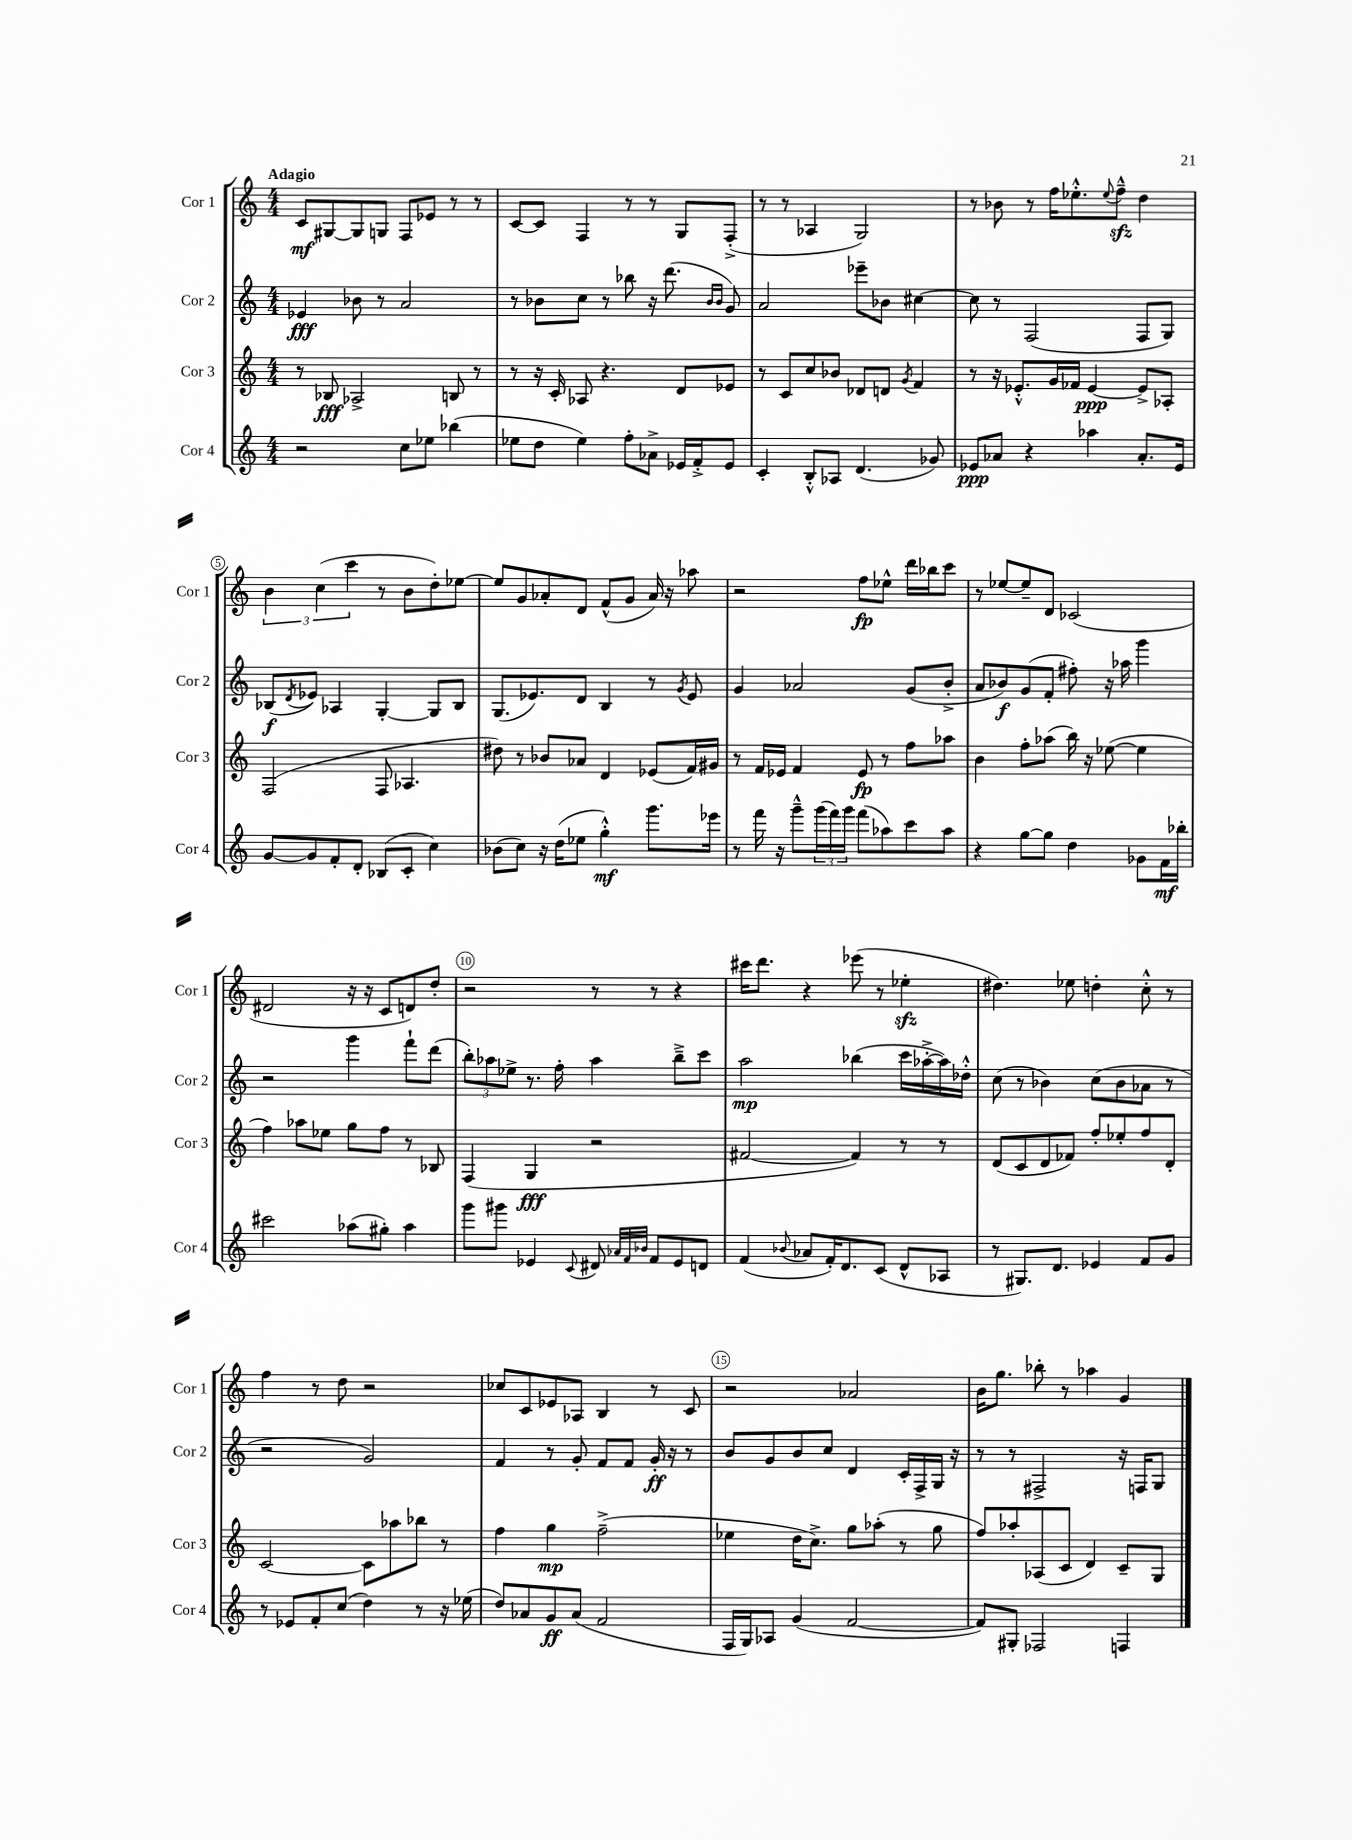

**kern	**kern	**kern	**kern
*staff4	*staff3	*staff2	*staff1
*clefG2	*clefG2	*clefG2	*clefG2
*k[]	*k[]	*k[]	*k[]
*M4/4	*M4/4	*M4/4	*M4/4
2r	8r	4e-	8c
.	8B-	.	[8G#
.	2A-^	8b-	8G#]
.	.	8r	8G
8cc	.	2a	8F
8ee-	.	.	8e-
(4bb-	8B	.	8r
.	8r	.	8r
=	=	=	=
8ee-	8r	8r	[8c
8dd	16r	8b-	8c]
.	16c'	.	.
4ee-)	8A-	8cc	4F
.	4.r	8r	.
8ff'	.	8bb-	8r
8a-^	.	16r	8r
.	.	(8.ddd	.
16e-	8d	.	8G
16f'^	.	.	.
.	.	16qqb-	.
.	.	16qqb-	.
8e-	8e-	8g)	(8F'^
=	=	=	=
4c'	8r	2a	8r
.	8c	.	8r
8B'^^	8cc	.	4A-
8A-	8b-	.	.
(4.d	8d-	8eee-~	2G)
.	8d	8b-	.
.	8qg	.	.
.	4f	[4cc#	.
8g-)	.	.	.
=	=	=	=
8e-	8r	8cc#]	8r
8a-	16r	8r	8b-
.	8.e-'^^	.	.
4r	.	(2F	8r
.	16g	.	16ff
.	16f-	.	8.ee-'^^
4aa-	[4e-	.	.
.	.	.	8qqee-
.	.	.	8ff~^^
8.a-'	8e-^]	8F	4dd
.	8A-'	8G)	.
16e-	.	.	.
=	=	=	=
[8g	(2F	(8B-	6b
.	.	8qd	.
8g]	.	8e-)	.
.	.	.	(6cc
8f'	.	4A-	.
.	.	.	6ccc
8d'	.	.	.
(8B-	8F	[4G'	8r
8c'	4.A-	.	8b
4cc)	.	8G]	8dd')
.	.	8B-	[8ee-
=	=	=	=
(8b-	8dd#)	(8.G	8ee-]
8cc)	8r	.	8g
.	.	8.e-)	.
16r	8b-	.	8a-'
(16dd	.	.	.
8ee-	8a-	8d	8d
4gg'^^)	4d	4B	(8f^^
.	.	.	8g
8.ggg	(8e-	8r	16a-)
.	.	.	16r
.	.	8qg	.
.	16f)	8e-	8aa-
16eee-	16g#	.	.
=	=	=	=
8r	8r	4g	2r
16fff	16f	.	.
16r	16e-	.	.
8ggg~^^	4f	2a-	.
(24ggg	.	.	.
24fff)	.	.	.
24ggg	.	.	.
(8fff	8e-	.	8ff
8aa-)	8r	.	8ee-^^
8ccc	8ff	(8g	16ddd
.	.	.	16bb-
8aa-	8aa-	8b'^	8ccc
=	=	=	=
4r	4b	8a	8r
.	.	8b-)	[8ee-
[8gg	8ff'	(8g	8ee-~]
8gg]	(8aa-	8f'	8d
4dd	16bb)	8ff#')	(2c-
.	16r	.	.
.	([8ee-	16r	.
.	.	16aa-	.
8g-	4ee-]	4ggg	.
16f	.	.	.
16bb-'	.	.	.
=	=	=	=
2ccc#	4ff)	2r	2d#
.	8aa-	.	.
.	8ee-	.	.
(8aa-	8gg	4ggg	16r
.	.	.	16r
8gg#')	8ff	.	8c
4aa-	8r	8fff`	8d)
.	8B-	(8ddd	8dd'
=	=	=	=
8ggg	(4F	12bb')	2r
.	.	12aa-	.
8ggg#	.	.	.
.	.	12ee-^	.
4e-	4G	8.r	.
.	.	16ff'	.
8qqc	.	.	.
8d#	2r	4aa-	8r
32qqa-	.	.	.
32qqf	.	.	.
32qqb-	.	.	.
8f	.	.	8r
8e-	.	8bb~^	4r
8d	.	8ccc	.
=	=	=	=
(4f	[2f#	2aa	16ccc#
.	.	.	8.ddd
8qqb-	.	.	.
8a-	.	.	4r
16f')	.	.	.
8.d	.	.	.
.	4f#])	(4bb-	(8eee-
(8c	.	.	8r
8d^^	8r	16ccc	4ee-'
.	.	[16aa-'^	.
8A-	8r	16aa-])	.
.	.	16dd-'^^	.
=	=	=	=
8r	(8d	(8cc	4.dd#)
8.G#)	8c	8r	.
.	8d	4b-)	.
8.d	.	.	.
.	8f-)	.	8ee-
4e-	8ff'	(8cc	4dd'
.	8ee-'	8b-	.
8f	8ff	8a-	8cc'^^
8g	8d'	8r	8r
=	=	=	=
8r	[2c	2r	4ff
8e-	.	.	.
8f'	.	.	8r
(8cc	.	.	8dd
4dd)	8c]	2g)	2r
.	8aa-	.	.
8r	8bb-	.	.
16r	8r	.	.
(16ee-	.	.	.
=	=	=	=
8dd)	4ff	4f	8cc-
8a-	.	.	8c
8g	4gg	8r	8e-
(8a-	.	8g'	8A-
2f	(2ff~^	8f	4B
.	.	8f	.
.	.	16g'	8r
.	.	16r	.
.	.	8r	8c
=	=	=	=
16F	4ee-	8b	2r
16G)	.	.	.
8A-	.	8g	.
(4g	16dd	8b	.
.	8.cc^)	.	.
.	.	8cc	.
[2f	8gg	4d	2a-
.	(8aa-'	.	.
.	8r	16c'	.
.	.	16F^	.
.	8gg	16G	.
.	.	16r	.
=	=	=	=
8f])	8ff)	8r	16b
.	.	.	8.gg
8G#'	8aa-'	8r	.
2F-	(8A-	2F#^	8bb-'
.	8c	.	8r
.	4d)	.	4aa-
4F	8c~	16r	4g
.	.	16F	.
.	8G	8G	.
==	==	==	==
*-	*-	*-	*-
